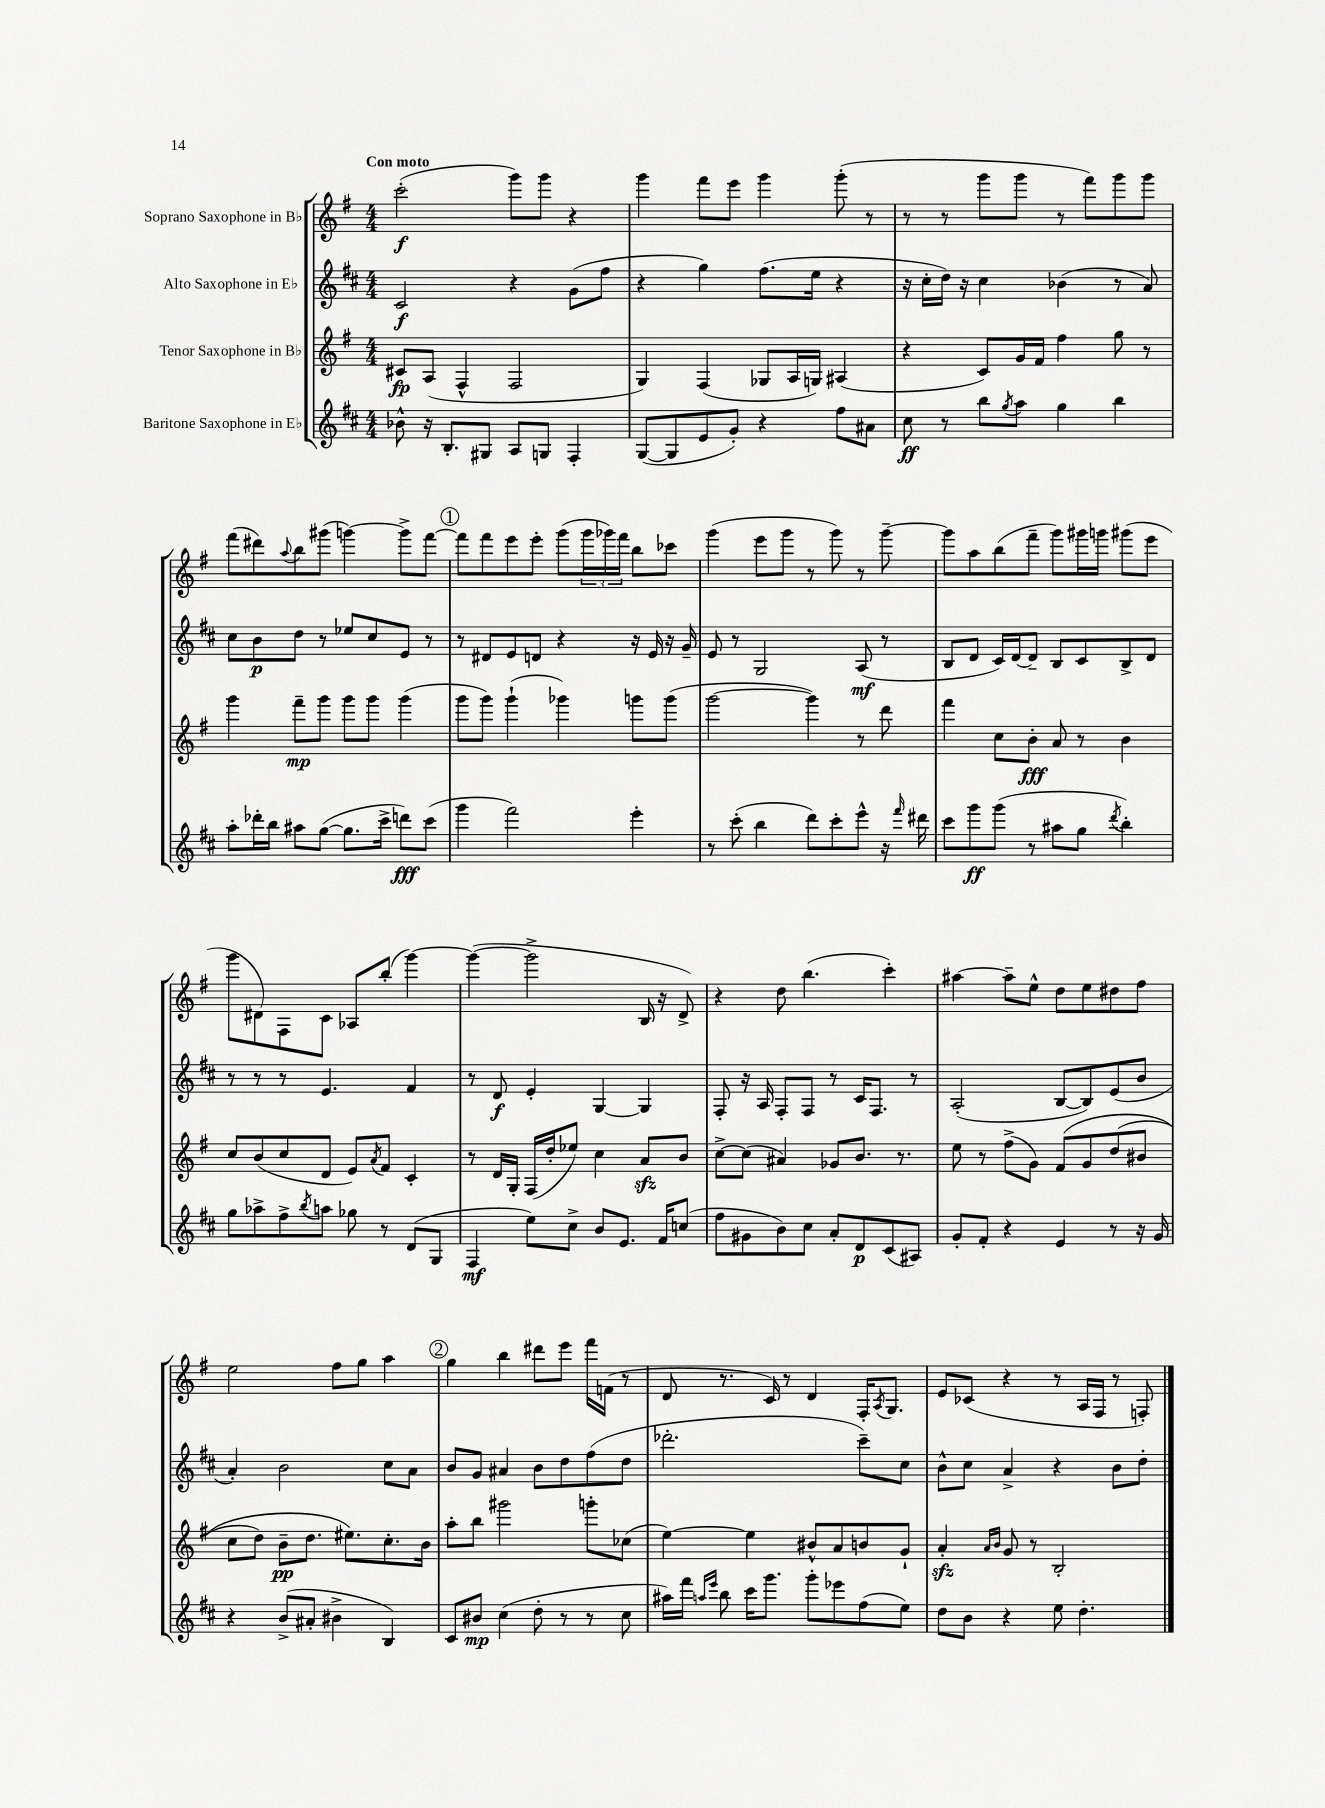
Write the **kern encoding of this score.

**kern	**kern	**kern	**kern
*staff4	*staff3	*staff2	*staff1
*clefG2	*clefG2	*clefG2	*clefG2
*k[f#c#]	*k[f#]	*k[f#c#]	*k[f#]
*M4/4	*M4/4	*M4/4	*M4/4
8b-^^	8c#	2c#	(2ccc'
16r	(8A	.	.
8.B'	.	.	.
.	4F#^^	.	.
8G#	.	.	.
8A	2F#	4r	8ggg)
8G	.	.	8ggg
4F#'	.	(8g	4r
.	.	8ff#	.
=	=	=	=
([8G	4G)	4r	4ggg
8G]	.	.	.
8e	(4F#	4gg)	8fff#
8g')	.	.	8eee
4r	8G-	(8.ff#	4ggg
.	16A	.	.
.	16G)	16ee	.
8ff#	(4A#	4r	(8ggg'
8a#	.	.	8r
=	=	=	=
8cc#	4r	16r	8r
.	.	16cc#'	.
8r	.	16dd)	8r
.	.	16r	.
8bb	8c)	4cc#	8ggg
8qgg	.	.	.
8aa	16g	.	8ggg
.	16f#	.	.
4gg	4ff#	(4b-	8r
.	.	.	8fff#)
4bb	8gg	8r	8ggg
.	8r	8a)	8ggg
=	=	=	=
8aa'	4ggg	8cc#	(8fff#
16ddd-'	.	8b	8ddd#)
16bb	.	.	.
.	.	.	8qqaa
8aa#	8fff#~	8dd	8bb
([8gg	8ggg	8r	(8ggg#
8.gg]	8ggg	8ee-	[4ggg)
.	8ggg	8cc#	.
16ccc#^	.	.	.
8ddd)	(4ggg	8e	8ggg^]
(8ccc#	.	8r	[8fff#
=	=	=	=
4ggg	8ggg	8r	8fff#]
.	8ggg)	8d#	8fff#
2fff#)	(4ggg`	8e	8eee
.	.	8d	8eee'
.	4ggg-)	4r	(8ggg
.	.	.	24ggg
.	.	.	24ggg-)
.	.	.	24fff#
4eee'	8ggg	16r	8bb
.	.	16e	.
.	(8ggg	16r	8ccc-
.	.	16g~	.
=	=	=	=
8r	[2ggg	8e	(4ggg
(8ccc#'	.	8r	.
4bb	.	2G	8eee
.	.	.	8ggg
8ddd)	4ggg])	.	8r
8ccc#'	.	.	8ggg)
8eee^^	8r	(8A	8r
16r	8ddd	8r	[8ggg~
16qqfff#	.	.	.
16ddd#	.	.	.
=	=	=	=
8ccc#	4fff#	8B	8ggg]
8ggg	.	8d	8aa
(8ggg	8cc	16c#)	(8bb
.	.	[16d	.
8r	8b'	8d~]	8fff#~
8aa#	8a	8B	8ggg)
8gg	8r	8c#	16ggg#
.	.	.	16ggg
8qddd	.	.	.
4bb')	4b	8B^	(8ggg#
.	.	8d	8eee
=	=	=	=
8gg	8cc	8r	8ggg
8aa-^	(8b	8r	8d#)
8ff#^	8cc	8r	8F#
8qbb	.	.	.
8aa	8d	4.e	8c
8gg-	8e)	.	8A-
.	8qa	.	.
8r	8f#	.	(8bb'
(8d	4c'	4f#	[4ggg)
8G	.	.	.
=	=	=	=
4F#	8r	8r	(4ggg_
.	16d	8d	.
.	16G'	.	.
8ee)	(16F#	4e'	2ggg^]
.	16dd'	.	.
8cc#^	8ee-)	.	.
8b	4cc	[4G	.
8.e	.	.	.
.	8a	4G]	16B
16f#	.	.	16r
(8cc	8b	.	8d^)
=	=	=	=
8ff#	[8cc^	8F#'	4r
8g#	(8cc]	16r	.
.	.	16A	.
8b)	4a#)	8F#'	8dd
8cc#	.	8F#	(4.bb
8a'	8g-	8r	.
8d	8.b	16c#	.
.	.	8.F#	.
(8c#	.	.	4ccc')
.	8.r	.	.
8A#)	.	8r	.
=	=	=	=
8g'	8ee	(2A'	[4aa#
8f#'	8r	.	.
4r	(8ff#^	.	8aa#~]
.	8g)	.	8ee^^
4e	&(8f#	[8B	8dd
.	8g	8B])	8ee
8r	(8dd	(8e	8dd#
16r	8b#	8b	8ff#
16g	.	.	.
=	=	=	=
4r	8cc	4a')	2ee
.	8dd)	.	.
(8b^	8b~	2b	.
8a#'	8.dd	.	.
4b#^	.	.	8ff#
.	8.ee#&)	.	.
.	.	.	8gg
4B)	8.cc'	8cc#	4aa
.	.	8a	.
.	16b	.	.
=	=	=	=
8c#	8aa'	8b	4gg
8b#	8bb	8g	.
(4cc#	2ggg#	4a#	4bb
8dd'	.	8b	8ddd#
8r	.	8dd	8eee
8r	8ggg'	(8ff#	16fff#
.	.	.	(16f
8cc#	(8cc-	8dd	8r
=	=	=	=
16aa#)	[4ee)	2.ddd-'	8d
16fff#	.	.	.
16qqaa	.	.	.
16qqeee	.	.	.
8bb	.	.	8.r
16ccc#	4ee]	.	.
8.ggg	.	.	16c)
.	.	.	8r
8ggg'	8b#^^	.	4d
8eee-	8a	.	.
(8ff#	8b	8ccc#~)	16F#'
.	.	.	8qA
.	.	.	8.G
8ee)	8g`	8cc#	.
=	=	=	=
8dd	4a'	8b^^	8e
8b	.	8cc#	(8c-
.	16qqa	.	.
.	16qqb	.	.
4r	8g	4a^	4r
.	8r	.	.
8ee	2B'	4r	8r
4.dd'	.	.	16A
.	.	.	16F#
.	.	8b	8r
.	.	8dd'	8F')
==	==	==	==
*-	*-	*-	*-
